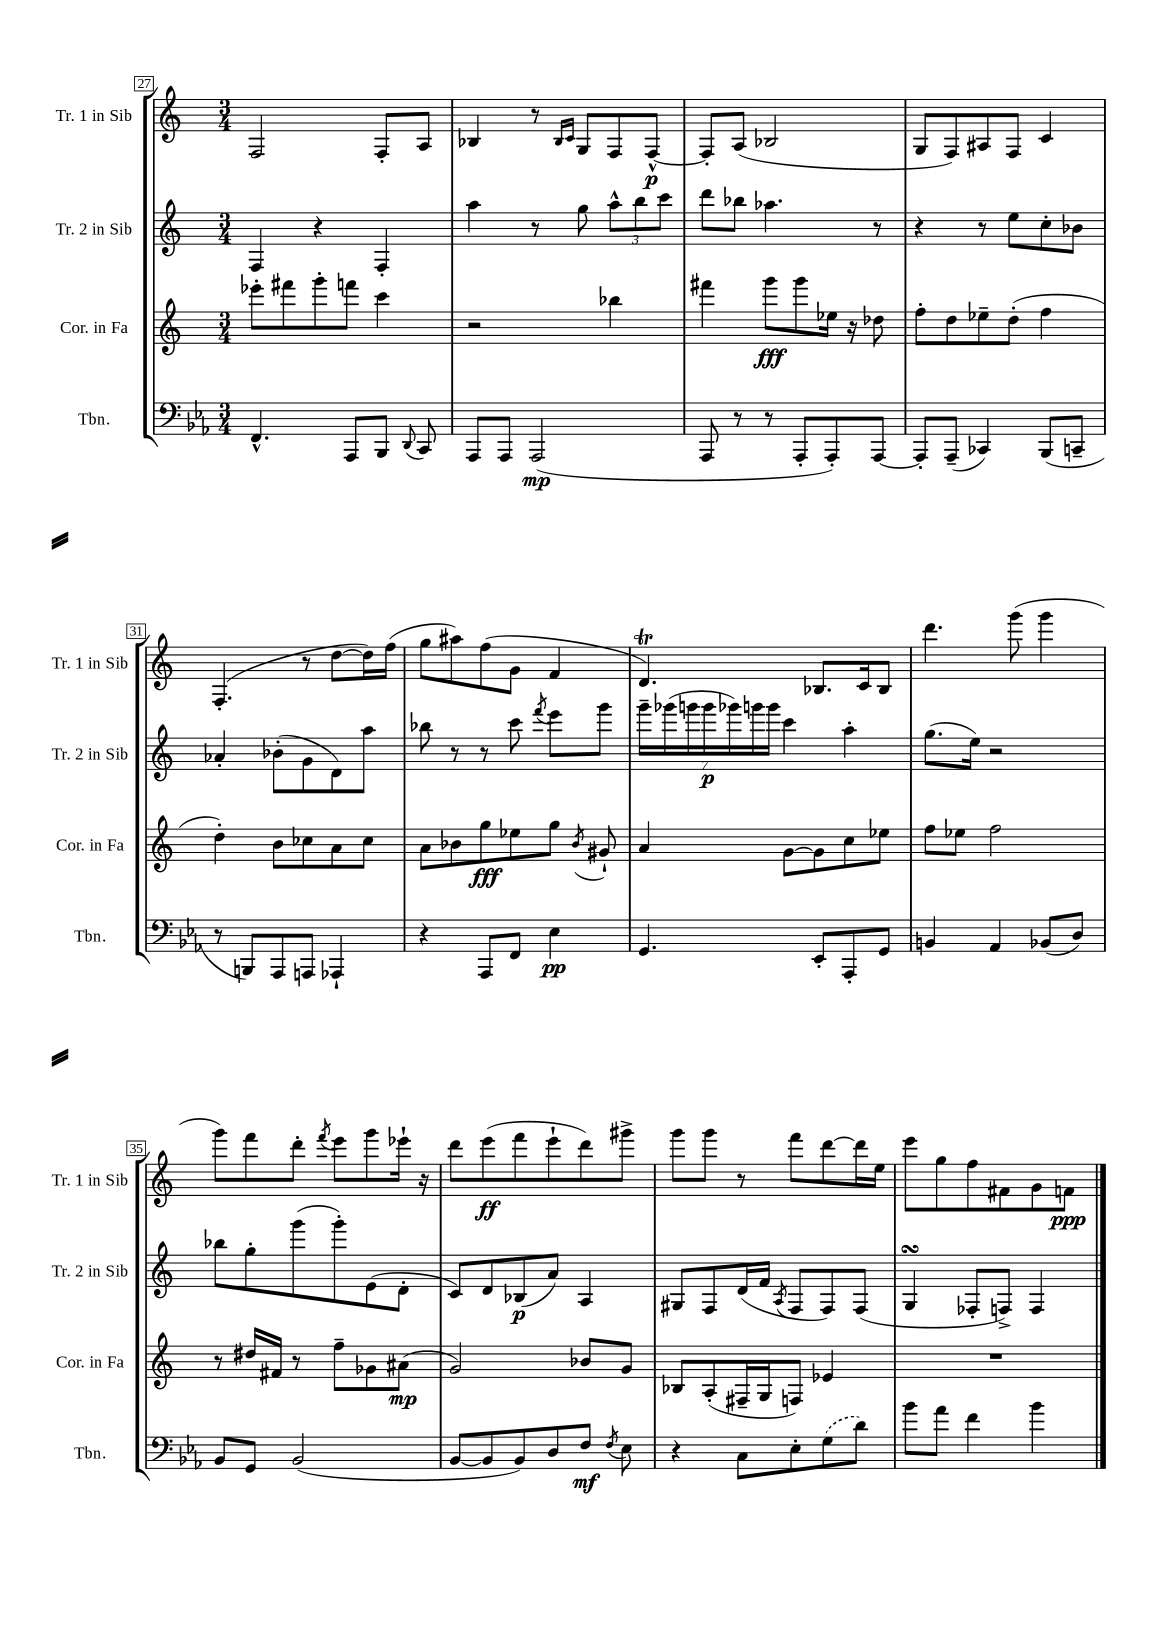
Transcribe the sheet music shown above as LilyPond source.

<<
\new StaffGroup <<
\new Staff = "s0" \with { instrumentName = "Tr. 1 in Sib" shortInstrumentName = "Tr. 1 in Sib" } {
    \clef treble \key c \major \numericTimeSignature \time 3/4
    \autoBeamOff f2 f8[-. a8] |
    bes4 r8 \grace { bes16[ c'16] } g8[ f8 f8]~-^\p |
    f8[-. a8]( bes2 |
    g8[ f8) ais8 f8] c'4 |
    f4.-.( r8 d''8[~ d''16) f''16]( |
    g''8[ ais''8) f''8( g'8] f'4 |
    d'4.\trill) bes8.[ c'16 bes8] |
    d'''4. g'''8( g'''4 |
    g'''8[) f'''8 d'''8]-. \acciaccatura { f'''8 } e'''8[ g'''8 ees'''16]-! r16 |
    d'''8[ e'''8\ff( f'''8 e'''8-! d'''8) gis'''8]-> |
    g'''8[ g'''8] r8 f'''8[ d'''8~ d'''16 e''16] |
    e'''8[ g''8 f''8 fis'8 g'8 f'8]\ppp \bar "|." |
}
\new Staff = "s1" \with { instrumentName = "Tr. 2 in Sib" shortInstrumentName = "Tr. 2 in Sib" } {
    \clef treble \key c \major \numericTimeSignature \time 3/4
    \autoBeamOff f4 r4 f4-. |
    a''4 r8 g''8 \tuplet 3/2 { a''8[-^ b''8 c'''8] } |
    d'''8[ bes''8] aes''4. r8 |
    r4 r8 e''8[ c''8-. bes'8] |
    aes'4-. bes'8[-.( g'8 d'8) a''8] |
    bes''8 r8 r8 c'''8 \acciaccatura { f'''8 } e'''8[ g'''8] |
    \tuplet 7/4 { g'''16[-- ges'''16( g'''16 g'''16\p ges'''16) g'''16 g'''16] } c'''4 a''4-. |
    g''8.[( e''16]) r2 |
    bes''8[ g''8-. g'''8( g'''8-.) e'8( d'8]-. |
    c'8[) d'8 bes8\p( a'8]) a4 |
    gis8[ f8 d'16( f'16] \acciaccatura { a8 } f8[ f8) f8]( |
    g4\turn fes8[-. f8]->) f4 \bar "|." |
}
\new Staff = "s2" \with { instrumentName = "Cor. in Fa" shortInstrumentName = "Cor. in Fa" } {
    \clef treble \key c \major \numericTimeSignature \time 3/4
    \autoBeamOff ees'''8[-. fis'''8 g'''8-. f'''8] c'''4 |
    r2 bes''4 |
    fis'''4 g'''8[\fff g'''8 ees''16] r16 des''8 |
    f''8[-. d''8 ees''8-- d''8]-.( f''4 |
    d''4-.) b'8[ ces''8 a'8 ces''8] |
    a'8[ bes'8 g''8\fff ees''8 g''8] \acciaccatura { bes'8 } gis'8-! |
    a'4 g'8[~ g'8 c''8 ees''8] |
    f''8[ ees''8] f''2 |
    r8 dis''16[ fis'16] r8 f''8[-- ges'8 ais'8]\mp( |
    g'2) bes'8[ g'8] |
    bes8[ a8-.( fis16-- g16 f8]) ees'4 |
    R2. \bar "|." |
}
\new Staff = "s3" \with { instrumentName = "Tbn." shortInstrumentName = "Tbn." } {
    \clef bass \key ees \major \numericTimeSignature \time 3/4
    \autoBeamOff f,4.-^ aes,,8[ bes,,8] \appoggiatura { d,8 } c,8 |
    aes,,8[ aes,,8] aes,,2\mp( |
    aes,,8 r8 r8 aes,,8[-. aes,,8-.) aes,,8]~ |
    aes,,8[-. aes,,8]--( ces,4) bes,,8[( c,8]-- |
    r8 b,,8[) aes,,8 a,,8] aes,,4-! |
    r4 aes,,8[ f,8] ees4\pp |
    g,4. ees,8[-. aes,,8-. g,8] |
    b,4 aes,4 bes,8[( d8]) |
    bes,8[ g,8] bes,2( |
    bes,8[~ bes,8 bes,8) d8 f8]\mf \acciaccatura { f8 } ees8 |
    r4 c8[ ees8-. \once \slurDashed g8( d'8]) |
    bes'8[ aes'8] f'4 bes'4 \bar "|." |
}
>>
>>
\layout { \context { \Score currentBarNumber = #27 \override BarNumber.stencil = #(make-stencil-boxer 0.1 0.3 ly:text-interface::print) } }
